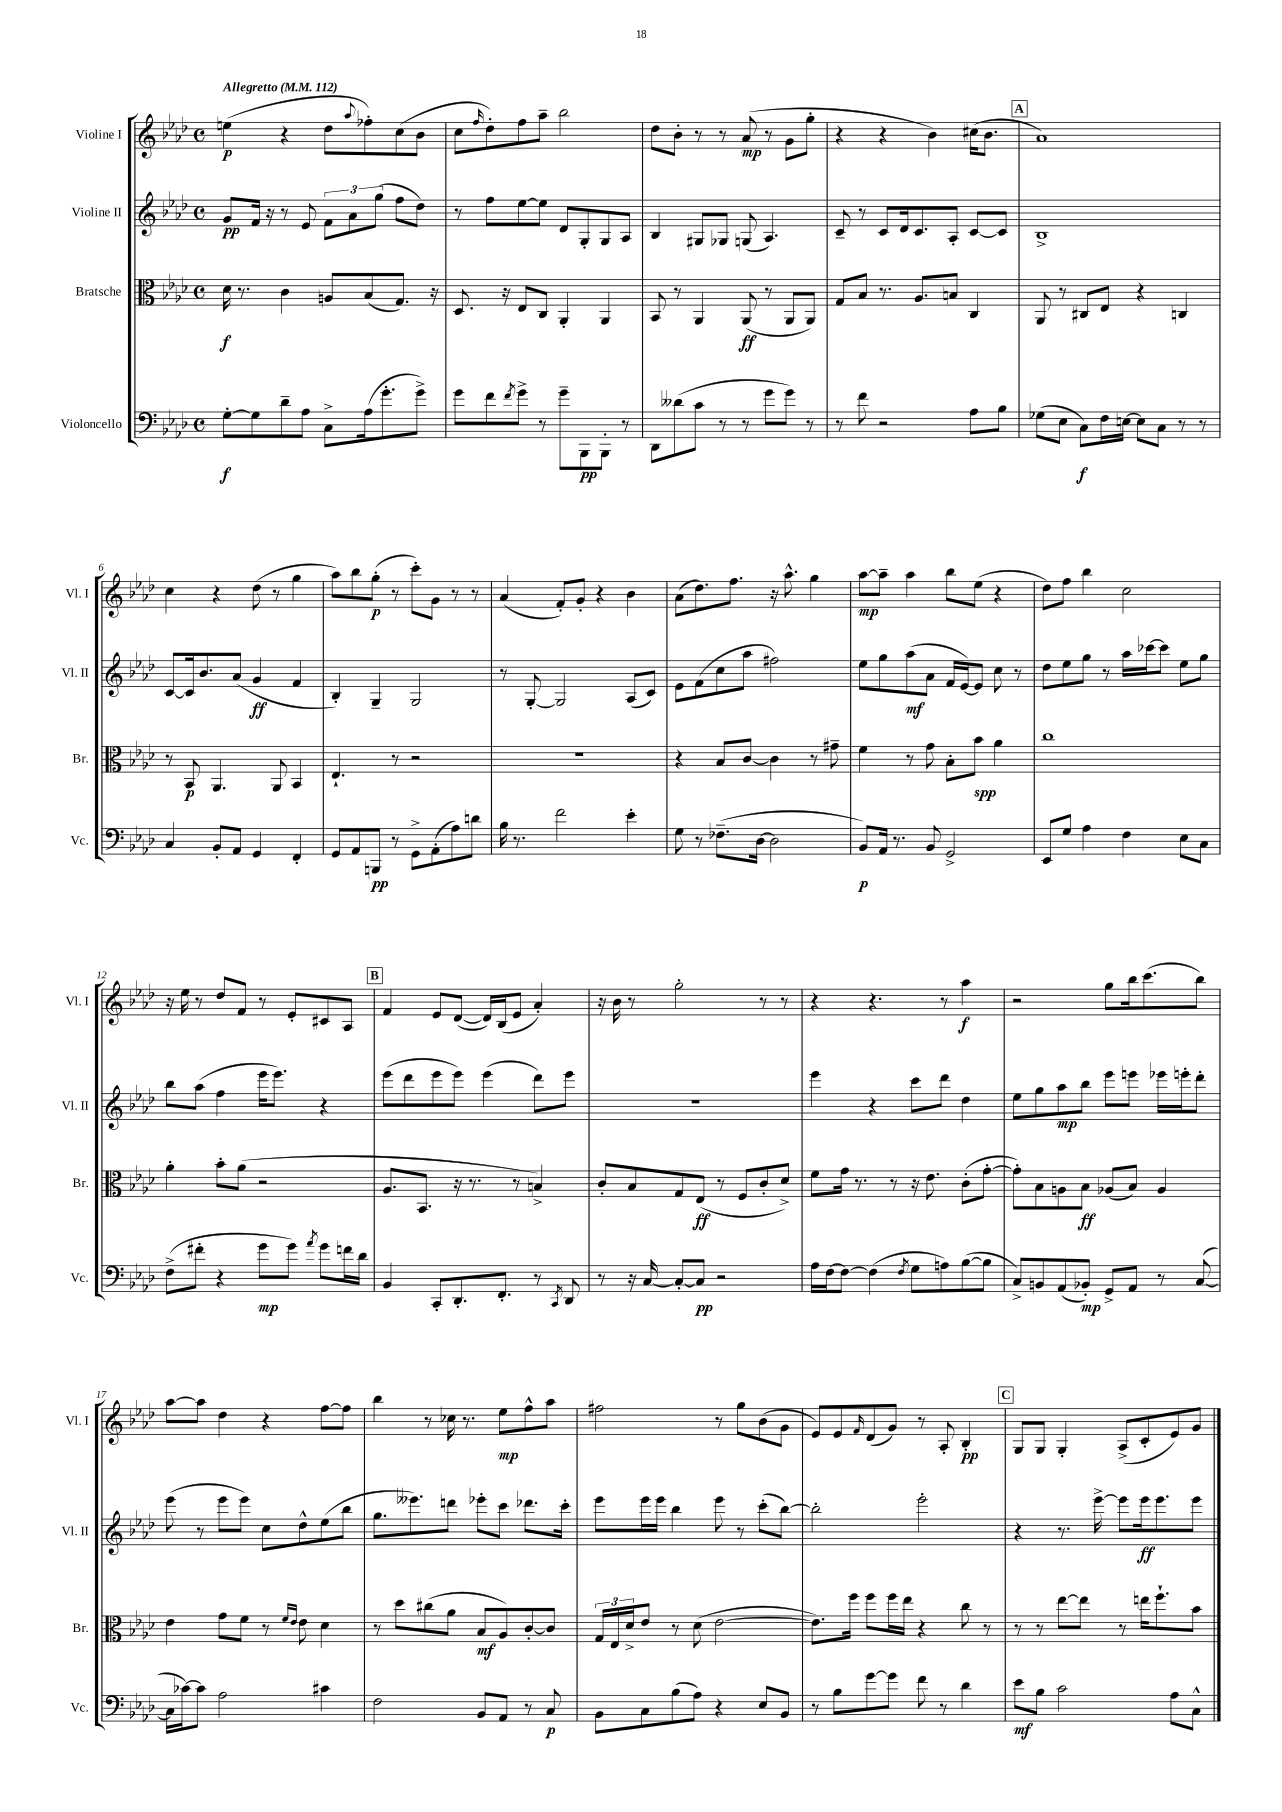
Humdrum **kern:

**kern	**dynam	**kern	**dynam	**kern	**dynam	**kern	**dynam
*part4	*part4	*part3	*part3	*part2	*part2	*part1	*part1
*staff4	*staff4	*staff3	*staff3	*staff2	*staff2	*staff1	*staff1
*I"Violoncello	*	*I"Bratsche	*	*I"Violine II	*	*I"Violine I	*
*I'Vc.	*	*I'Br.	*	*I'Vl. II	*	*I'Vl. I	*
*clefF4	*	*clefC3	*	*clefG2	*	*clefG2	*
*k[b-e-a-d-]	*	*k[b-e-a-d-]	*	*k[b-e-a-d-]	*	*k[b-e-a-d-]	*
*M4/4	*	*M4/4	*	*M4/4	*	*M4/4	*
*met(c)	*	*met(c)	*	*met(c)	*	*met(c)	*
*MM112	*	*MM112	*	*MM112	*	*MM112	*
=1	=1	=1	=1	=1	=1	=1	=1
!	!	!	!	!	!	!LO:TX:a:B:t=Allegretto	!
[8G'\L	f	16d-\	f	8g/L	pp	(4een\	p
.	.	8.r	.	.	.	.	.
8G\]	.	.	.	16f/Jk	.	.	.
.	.	.	.	16r	.	.	.
8d-~\	.	4c\	.	8r	.	4r	.
8A-\J	.	.	.	8e-/	.	.	.
8C^\L	.	8An/L	.	12f\L	.	8dd-\L	.
.	.	.	.	12a-\	.	.	.
.	.	.	.	.	.	8qqaa-/	.
(16A-\k	.	(8B-/	.	.	.	8ff-X'\)	.
.	.	.	.	(12gg\J	.	.	.
8.g'\	.	.	.	.	.	.	.
.	.	8.G/J)	.	8ff\L	.	(8cc\	.
8g^\J)	.	.	.	8dd-\J)	.	8b-\J	.
.	.	16r	.	.	.	.	.
=2	=2	=2	=2	=2	=2	=2	=2
8g\L	.	8.D-/	.	8r	.	8cc\L	.
.	.	.	.	.	.	16qqff/	.
8f\	.	.	.	8ff\L	.	8dd-'\)	.
.	.	16r	.	.	.	.	.
8qf/	.	.	.	.	.	.	.
8g^\J	.	8E-/L	.	[8ee-\	.	8ff\	.
8r	.	8C/J	.	8ee-\J]	.	8aa-~\J	.
8g~\L	.	4AA-'/	.	8d-/L	.	2bb-\	.
8BBB-\	pp	.	.	8G'/	.	.	.
8BBB-'\J	.	4AA-/	.	8G/	.	.	.
8r	.	.	.	8A-/J	.	.	.
=3	=3	=3	=3	=3	=3	=3	=3
8DD-\L	.	8BB-/	.	4B-/	.	8dd-\L	.
(8d--X\	.	8r	.	.	.	8b-'\J	.
8c\J	.	4AA-/	.	8G#X/L	.	8r	.
8r	.	.	.	8G-X/J	.	8r	.
8r	.	(8AA-/	ff	(8Gn/	.	(8a-/	mp
8g\L	.	8r	.	4.A-/)	.	8r	.
8g\J)	.	8AA-/L	.	.	.	8g\L	.
8r	.	8AA-/J)	.	.	.	8gg'\J	.
=4	=4	=4	=4	=4	=4	=4	=4
8r	.	8G/L	.	8c~/	.	4r	.
8f\	.	8B-/J	.	8r	.	.	.
2r	.	8.r	.	8c/L	.	4r	.
.	.	.	.	16d-/k	.	.	.
.	.	8.A-/L	.	8.c/	.	.	.
.	.	.	.	.	.	4b-\)	.
.	.	8Bn/J	.	8A-'/J	.	.	.
8A-\L	.	4C/	.	[8c/L	.	(16cc#X\KL	.
.	.	.	.	.	.	8.b-\J	.
8B-\J	.	.	.	8c/J]	.	.	.
!!LO:REH:place=s1:t=A
=5	=5	=5	=5	=5	=5	=5	=5
(8G-X\L	.	8AA-/	.	1B-^	.	1a-)	.
8E-\J	.	8r	.	.	.	.	.
8C\L)	f	8C#X/L	.	.	.	.	.
16F\L	.	8E-/J	.	.	.	.	.
[16En\JJ	.	.	.	.	.	.	.
8E\L]	.	4r	.	.	.	.	.
8C\J	.	.	.	.	.	.	.
8r	.	4Cn/	.	.	.	.	.
8r	.	.	.	.	.	.	.
!!LO:LB:g=z
=6	=6	=6	=6	=6	=6	=6	=6
4C/	.	8r	.	[8c/L	.	4cc\	.
.	.	8BB-/	p	16c/k]	.	.	.
.	.	.	.	8.b-/	.	.	.
8BB-'/L	.	4.AA-/	.	.	.	4r	.
8AA-/J	.	.	.	(8a-/J	.	.	.
4GG/	.	.	.	4g/	ff	(8dd-\	.
.	.	8AA-/	.	.	.	8r	.
4FF'/	.	4BB-/	.	4f/	.	4gg\	.
=7	=7	=7	=7	=7	=7	=7	=7
8GG/L	.	4.E-`/	.	4B-'/)	.	8aa-\L)	.
8AA-/	.	.	.	.	.	8bb-\	.
8BBBn/J	pp	.	.	4G~/	.	(8gg'\J	p
8r	.	8r	.	.	.	8r	.
8GG^\L	.	2r	.	2G/	.	8ccc'\L)	.
(8AA-'\	.	.	.	.	.	8g\J	.
8A-\)	.	.	.	.	.	8r	.
8dn\J	.	.	.	.	.	8r	.
=8	=8	=8	=8	=8	=8	=8	=8
16B-\	.	1r	.	8r	.	(4a-/	.
8.r	.	.	.	.	.	.	.
.	.	.	.	[8G'/	.	.	.
2f\	.	.	.	2G/]	.	8f'/L)	.
.	.	.	.	.	.	8g'/J	.
.	.	.	.	.	.	4r	.
4e-'\	.	.	.	(8A-/L	.	4b-\	.
.	.	.	.	8c/J)	.	.	.
=9	=9	=9	=9	=9	=9	=9	=9
8G\	.	4r	.	8e-\L	.	(8a-\L	.
8r	.	.	.	(8f\	.	8.dd-\)	.
(8.F-X~\L	.	8B-/L	.	8cc\	.	.	.
.	.	.	.	.	.	8.ff\J	.
.	.	[8c/J	.	8aa-\J	.	.	.
[16D-\Jk	.	.	.	.	.	.	.
2D-\]	.	4c\]	.	2ff#X\)	.	16r	.
.	.	.	.	.	.	8.aa-^^\	.
.	.	8r	.	.	.	4gg\	.
.	.	8g#X~\	.	.	.	.	.
=10	=10	=10	=10	=10	=10	=10	=10
8BB-/L)	p	4f\	.	8ee-\L	.	[8aa-\L	mp
16AA-/Jk	.	.	.	8gg\	.	8aa-~\J]	.
8.r	.	.	.	.	.	.	.
.	.	8r	.	(8aa-\	mf	4aa-\	.
8BB-/	.	8g\	.	8a-\J	.	.	.
2GG^/	.	8B-'\L	.	16f/LL	.	8bb-\L	.
.	.	.	.	[16e-/J)	.	.	.
.	.	8b-\J	spp	8e-/J]	.	(8ee-\J	.
.	.	4a-\	.	8cc\	.	4r	.
.	.	.	.	8r	.	.	.
=11	=11	=11	=11	=11	=11	=11	=11
8EE-/L	.	1cc	.	8dd-\L	.	8dd-\L)	.
8G/J	.	.	.	8ee-\	.	8ff\J	.
4A-\	.	.	.	8gg\J	.	4bb-\	.
.	.	.	.	8r	.	.	.
4F\	.	.	.	16aa-\LL	.	2cc\	.
.	.	.	.	[16ccc-X\J	.	.	.
.	.	.	.	8ccc-\J]	.	.	.
8E-\L	.	.	.	8ee-\L	.	.	.
8C\J	.	.	.	8gg\J	.	.	.
!!LO:LB:g=z
=12	=12	=12	=12	=12	=12	=12	=12
(8F^\L	.	4a-'\	.	8bb-\L	.	16r	.
.	.	.	.	.	.	16ee-\	.
8f#X'\J	.	.	.	(8aa-\J	.	8r	.
4r	.	8b-'\L	.	4ff\	.	8dd-/L	.
.	.	(8a-\J	.	.	.	8f/J	.
8g\L	mp	2r	.	16eee-\KL	.	8r	.
.	.	.	.	8.eee-\J)	.	.	.
8g\J)	.	.	.	.	.	8e-'/L	.
8qa-/	.	.	.	.	.	.	.
8g\L	.	.	.	4r	.	8c#X/	.
16fn\L	.	.	.	.	.	8A-/J	.
16d-\JJ	.	.	.	.	.	.	.
!!LO:REH:place=s1:t=B
=13	=13	=13	=13	=13	=13	=13	=13
4BB-/	.	8.A-/L	.	(8eee-\L	.	4f/	.
.	.	.	.	8ddd-\	.	.	.
.	.	8.BB-/J	.	.	.	.	.
8CC'/L	.	.	.	8eee-\	.	8e-/L	.
8.DD-'/	.	16r	.	8eee-\J)	.	([8d-/J	.
.	.	8.r	.	.	.	.	.
.	.	.	.	(4eee-\	.	16d-/LL])	.
8.FF'/J	.	.	.	.	.	(16B-/J	.
.	.	8r	.	.	.	8e-/J	.
8r	.	4Bn^/)	.	8ddd-\L)	.	4a-'/)	.
8qCC/	.	.	.	.	.	.	.
8DD-/	.	.	.	8eee-\J	.	.	.
=14	=14	=14	=14	=14	=14	=14	=14
8r	.	8c'/L	.	1r	.	16r	.
.	.	.	.	.	.	16b-\	.
16r	.	8B-/	.	.	.	8r	.
[16C/	.	.	.	.	.	.	.
8C'/L_	.	8G/	.	.	.	2gg'\	.
8C/J]	pp	(8E-/J	ff	.	.	.	.
2r	.	8r	.	.	.	.	.
.	.	8F/L	.	.	.	.	.
.	.	8c'/	.	.	.	8r	.
.	.	8d-^/J)	.	.	.	8r	.
=15	=15	=15	=15	=15	=15	=15	=15
16A-\LL	.	8f\L	.	4eee-\	.	4r	.
[16F\J	.	.	.	.	.	.	.
8F\J_	.	16g\Jk	.	.	.	.	.
.	.	8.r	.	.	.	.	.
(4F\]	.	.	.	4r	.	4.r	.
.	.	8r	.	.	.	.	.
8qF/	.	.	.	.	.	.	.
8G\L	.	16r	.	8ccc\L	.	.	.
.	.	8.e-\	.	.	.	.	.
8An\)	.	.	.	8ddd-\J	.	8r	.
([8B-\	.	(8c'\L	.	4dd-\	.	4aa-\	f
8B-\J]	.	[8g'\J	.	.	.	.	.
=16	=16	=16	=16	=16	=16	=16	=16
8C^/L)	.	8g'\L])	.	8ee-\L	.	2r	.
8BBn/	.	8B-\	.	8gg\	.	.	.
(8AA-/	.	8An\	.	8aa-\	mp	.	.
8BB-X'/J)	mp	8B-\J	ff	8bb-\J	.	.	.
8GG^/L	.	(8A-X/L	.	8eee-\L	.	8gg\L	.
8AA-/J	.	8B-/J)	.	8eeen\J	.	16bb-\k	.
.	.	.	.	.	.	(8.ccc\	.
8r	.	4A-/	.	16eee-X\LL	.	.	.
.	.	.	.	16eeen'\J	.	.	.
([8C/	.	.	.	8ddd-'\J	.	8bb-\J)	.
!!LO:LB:g=z
=17	=17	=17	=17	=17	=17	=17	=17
16C\LL]	.	4e-\	.	(8eee-\	.	[8aa-\L	.
[16c-X\J)	.	.	.	.	.	.	.
8c-\J]	.	.	.	8r	.	8aa-\J]	.
2A-\	.	8g\L	.	8eee-\L	.	4dd-\	.
.	.	8f\J	.	8eee-\J)	.	.	.
.	.	8r	.	8cc\L	.	4r	.
.	.	16qqf/LL	.	.	.	.	.
.	.	16qqe-/JJ	.	.	.	.	.
.	.	8e-\	.	8dd-^^\	.	.	.
4c#X\	.	4d-\	.	(8ee-\	.	[8ff\L	.
.	.	.	.	8bb-\J	.	8ff\J]	.
=18	=18	=18	=18	=18	=18	=18	=18
2F\	.	8r	.	8.gg\L	.	4bb-\	.
.	.	8dd-\L	.	.	.	.	.
.	.	.	.	8.eee--X\)	.	.	.
.	.	(8cc#X\	.	.	.	8r	.
.	.	8a-\J	.	8dddn\J	.	16cc-X\	.
.	.	.	.	.	.	8.r	.
8BB-/L	.	8B-/L	mf	8eee-X'\L	.	.	.
8AA-/J	.	8A-/)	.	8ccc\J	.	8ee-\L	mp
8r	.	[8c'/	.	8.ddd-X\L	.	8ff^^\	.
8C/	p	8c/J]	.	.	.	8aa-\J	.
.	.	.	.	16ccc'\Jk	.	.	.
=19	=19	=19	=19	=19	=19	=19	=19
8BB-\L	.	24G/LL	.	8eee-\L	.	2ff#X\	.
.	.	24E-/	.	.	.	.	.
.	.	24d-^/J	.	.	.	.	.
8C\	.	8e-/J	.	16eee-\L	.	.	.
.	.	.	.	16eee-\JJ	.	.	.
(8B-\	.	8r	.	4bb-\	.	.	.
8A-\J)	.	(8d-\	.	.	.	.	.
4r	.	[2e-\	.	8eee-\	.	8r	.
.	.	.	.	8r	.	8gg\L	.
8E-/L	.	.	.	(8ccc'\L	.	(8b-\	.
8BB-/J	.	.	.	[8bb-\J)	.	8g\J	.
=20	=20	=20	=20	=20	=20	=20	=20
8r	.	8.e-\L])	.	2bb-'\]	.	8e-/L)	.
8B-\L	.	.	.	.	.	8e-/	.
.	.	16ff\Jk	.	.	.	.	.
.	.	.	.	.	.	16qqf/	.
[8g\	.	8ff\L	.	.	.	(8d-/	.
8g\J]	.	16ff\L	.	.	.	8g/J)	.
.	.	16ee-\JJ	.	.	.	.	.
8f\	.	4r	.	2eee-'\	.	8r	.
8r	.	.	.	.	.	8A-'/	.
4d-\	.	8cc\	.	.	.	4B-'/	pp
.	.	8r	.	.	.	.	.
!!LO:REH:place=s1:t=C
=21	=21	=21	=21	=21	=21	=21	=21
8e-\L	mf	8r	.	4r	.	8G/L	.
8B-\J	.	8r	.	.	.	8G/J	.
2c\	.	[8ee-\L	.	8.r	.	4G'/	.
.	.	8ee-\J]	.	.	.	.	.
.	.	.	.	[16eee-^\	.	.	.
.	.	8r	.	8eee-\L]	.	(8A-^/L	.
.	.	16een\KL	.	16eee-\k	ff	8c'/	.
.	.	8.ff`\	.	8.eee-\	.	.	.
8A-\L	.	.	.	.	.	8e-/)	.
8C^^\J	.	8b-\J	.	8eee-\J	.	8g/J	.
==	==	==	==	==	==	==	==
*-	*-	*-	*-	*-	*-	*-	*-
